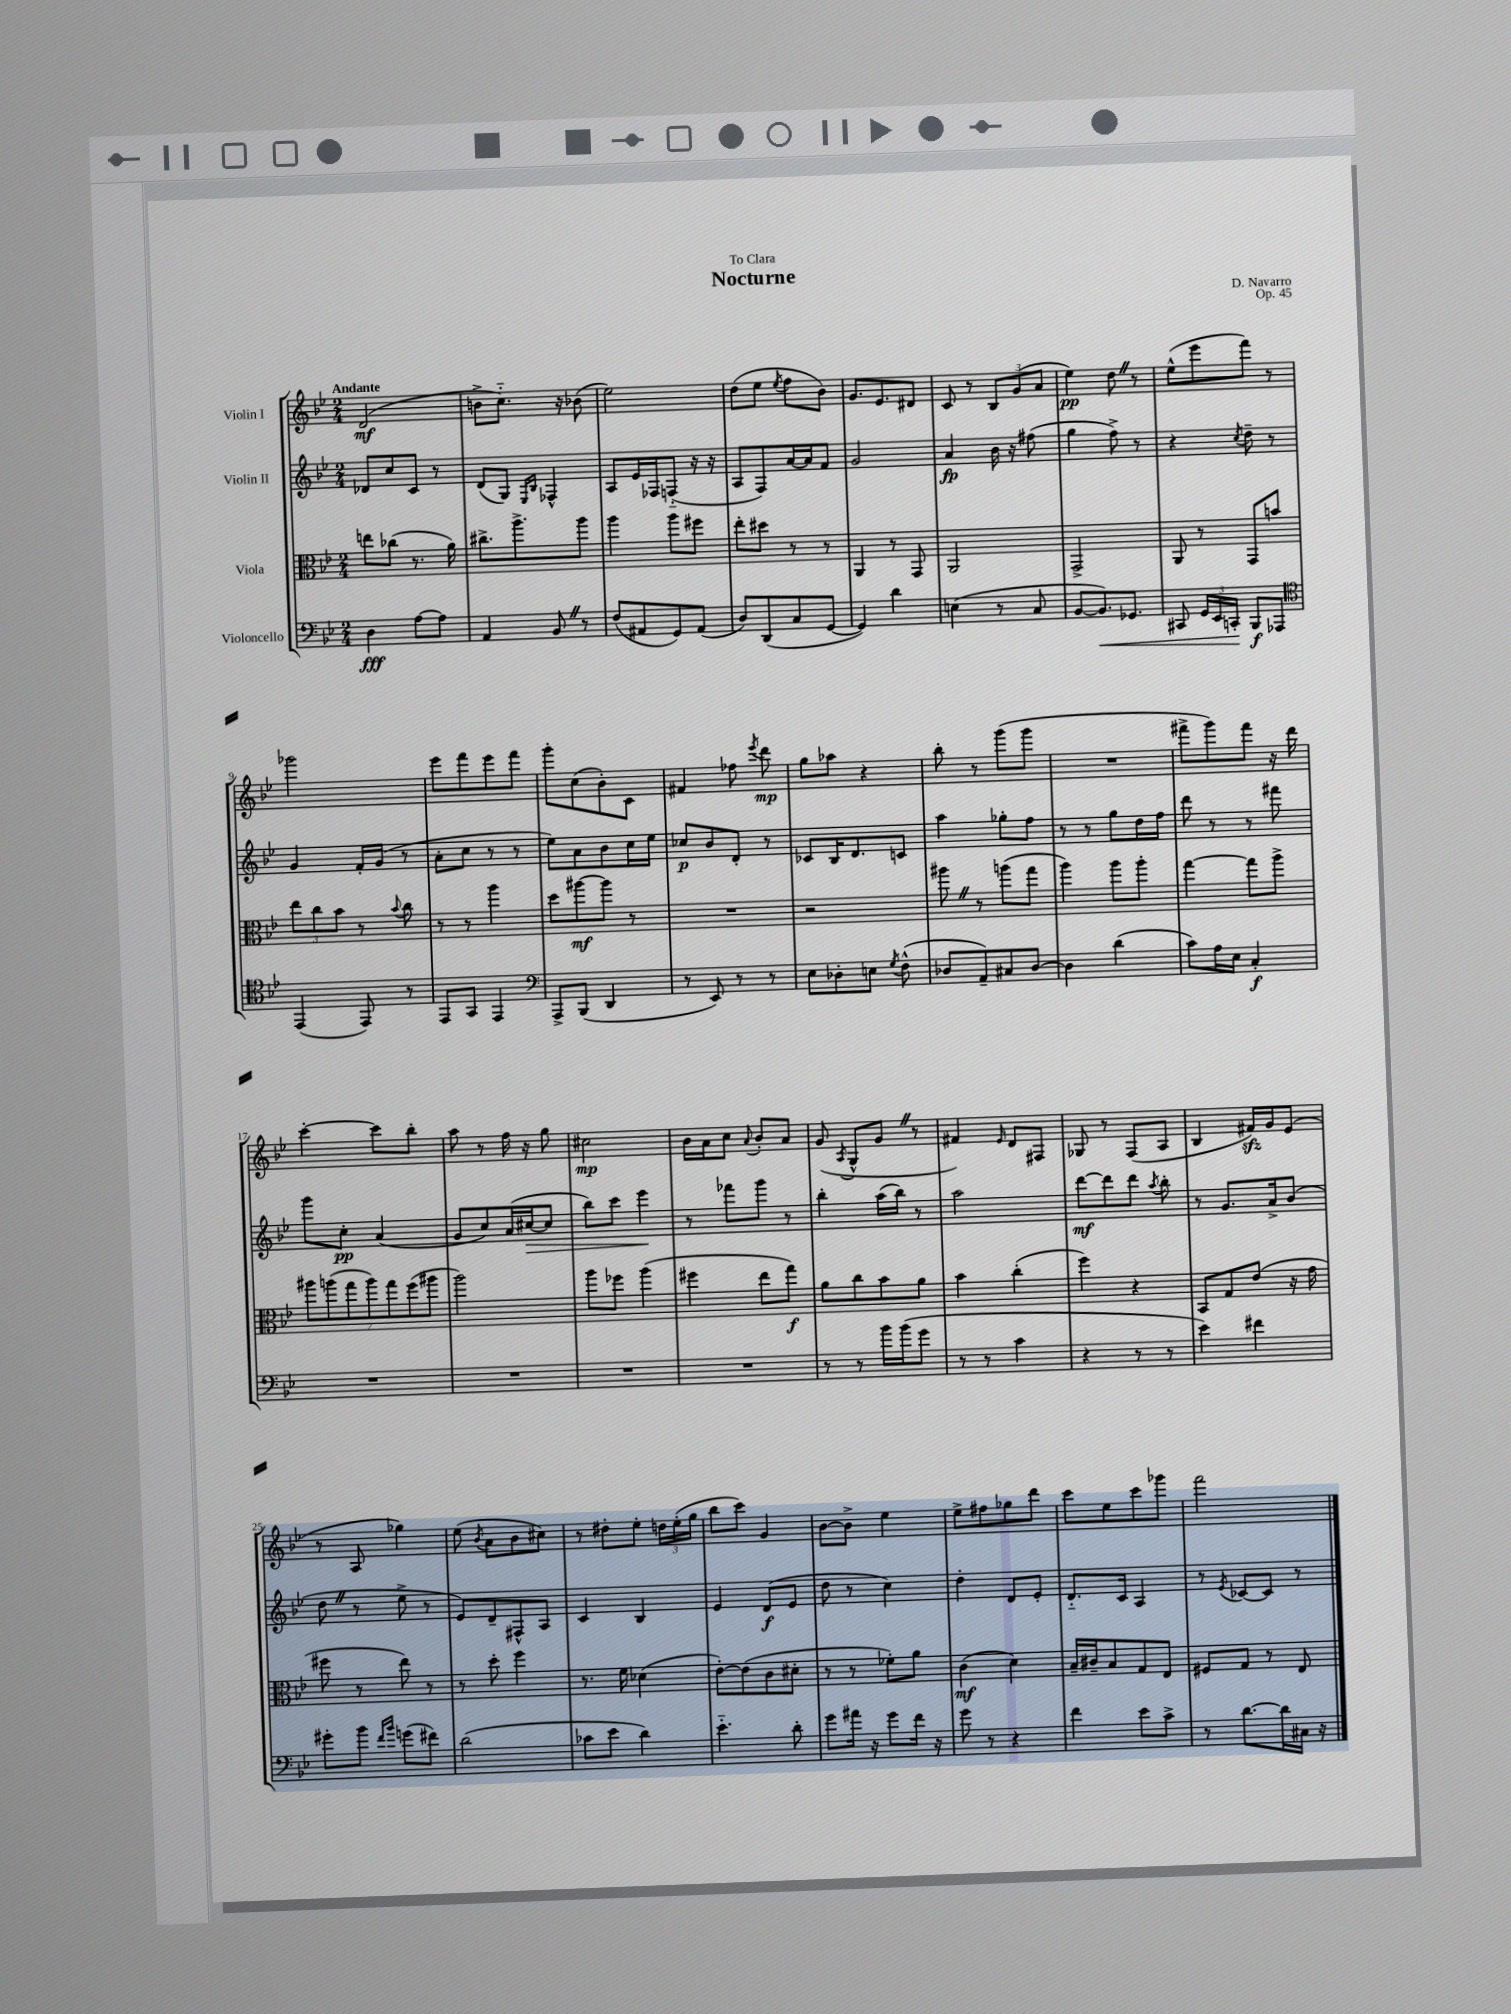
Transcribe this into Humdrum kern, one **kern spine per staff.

**kern	**kern	**kern	**kern
*staff4	*staff3	*staff2	*staff1
*clefF4	*clefC3	*clefG2	*clefG2
*k[b-e-]	*k[b-e-]	*k[b-e-]	*k[b-e-]
*M2/4	*M2/4	*M2/4	*M2/4
4D	8ee	8d-	(2d
.	(8cc-	8cc	.
[8A	8.r	8c	.
8A]	.	8r	.
.	16a)	.	.
=	=	=	=
4AA	8.cc#^	(8d	8b^
.	.	8G)	8.cc'~)
.	8.aa^	.	.
.	.	16qqE-	.
.	.	16qqB-	.
8BB-	.	4F-^^	.
.	.	.	16r
8r	8aa	.	(8b-
=	=	=	=
(8F	4aa	8A	2ee-)
8AA#	.	16e-	.
.	.	16F-	.
8GG)	8aa	(8F'~	.
(8AA#	8ff#	16r	.
.	.	16r	.
=	=	=	=
8D)	8ee-'	8A	(8dd
(8DD	8dd#	8F)	8ee-
.	.	.	8qee-
8C	8r	[16a	8ff
.	.	16a]	.
[8GG	8r	8f	8b-)
=	=	=	=
4GG])	4AA	2g	8.g
.	.	.	8.e-
4d	8r	.	.
.	8GG	.	8d#
=	=	=	=
(4E	2AA	4a	8c
.	.	.	8r
8r	.	16b-	12B-
.	.	16r	.
.	.	.	(12g
8C	.	(8ff#	.
.	.	.	12a
=	=	=	=
[8BB-	2GG^	4gg	4ee-)
8.BB-])	.	.	.
.	.	8ff^)	8dd
8.GG-	.	.	.
.	.	8r	8r
=	=	=	=
8CC#	8AA	4r	(8ee-^^
24GG	8r	.	8eee-
24EE-	.	.	.
24CC'	.	.	.
.	.	8qcc	.
8BBB-	8GG	8dd~	8fff)
8AAA-	8b	8r	8r
=	=	=	=
*clefC4	*	*	*
(4EE-	12ee-	4g	2ggg-
.	12cc	.	.
.	12b-	.	.
8EE-)	8r	16f'	.
.	.	(16g	.
.	8qqb-	.	.
8r	8cc	8r	.
=	=	=	=
8EE-	8r	8a'	8eee-
8GG	8r	8cc	8fff
4EE-	4aa	8r	8eee-
.	.	8r	8fff
=	=	=	=
*clefF4	*	*	*
8AAA^	8dd	8ee-)	8ggg'
(8BBB-	[8aa#	8a	(8cc
4DD	8aa#]	8b-	8b-')
.	8r	16cc	8c
.	.	16ee-	.
=	=	=	=
8r	2r	8cc-	4f#
8EE-)	.	8b-	.
8r	.	8d'	8ff-
.	.	.	8qeee-
8r	.	8r	8ddd
=	=	=	=
8E-	2r	8c-	8gg
8D-'	.	16B-	8aa-
.	.	8.d	.
8E	.	.	4r
8qG	.	.	.
(8F^^	.	8c	.
=	=	=	=
8D-	8aa#	4aa	8bb-'
8AA~)	8r	.	8r
8C#	(8aa	8gg-'	(8ggg
[8D-	8gg	8ff	8ggg
=	=	=	=
4D-]	4aa)	8r	2r
.	.	8r	.
(4d	8aa	8gg	.
.	8aa'	16dd	.
.	.	16ff	.
=	=	=	=
8c)	[4gg	8ddd	8fff#^
16A	.	8r	8ggg)
16E-	.	.	.
4C'	8gg]	8r	8fff#
.	8aa^	8fff#	16r
.	.	.	16ddd
=	=	=	=
2r	14aa#	8ggg	[4ccc'
.	(14aa	.	.
.	.	8cc'	.
.	14gg	.	.
.	14aa)	.	.
.	.	(4a	8ccc]
.	14gg	.	.
.	(14ff	.	.
.	.	.	8bb-'
.	14aa#	.	.
=	=	=	=
2r	2aa)	8g	8aa
.	.	8cc)	8r
.	.	(16a	16ff
.	.	[16cc#	16r
.	.	8cc#]	8gg
=	=	=	=
2r	8aa	8bb-)	2cc#
.	8ff-	8ccc	.
.	(4aa	4eee-	.
=	=	=	=
2r	4ff#	8r	16b-
.	.	.	16a
.	.	8fff-	8cc
.	.	.	8qqa
.	8ee-	8ggg	8b-'
.	8gg)	8r	8a
=	=	=	=
8r	8a	4bb-'	(8g
.	.	.	8qA
8r	8cc	.	8G^^
16b-	8b-	(16aa	8g
(16b-	.	16bb-)	.
8g	8a	8r	8r
=	=	=	=
8r	4b-	2aa	4f#)
8r	.	.	.
.	.	.	16qqe-
4c	(4cc'	.	8d
.	.	.	8F#
=	=	=	=
4r	4ff)	[8ddd	8G-
.	.	8ddd]	8r
8r	4r	8ddd	(8F
.	.	8qaa	.
8r	.	8bb-'	8A
=	=	=	=
4e-)	8BB-	8r	4B-
.	8G	8.g	.
4f#	(8e-	.	16f#)
.	.	16a^	16g
.	16r	(8b-	(8e-
.	16g	.	.
=	=	=	=
8g#'	8ff#	8dd	8r
8b-	8r	8r	8A
16qqf	.	.	.
16qqb-	.	.	.
(8g	8ee-)	8ee-^	4gg-)
8f#)	8r	8r	.
=	=	=	=
(2d	8r	8e-)	(8ee-
.	.	.	8qb-
.	8dd'	8d~	8a
.	4ff	8F#^^	8b-
.	.	8A	8cc#)
=	=	=	=
8c-	8.r	4c	8r
8e-	.	.	8dd#'
.	16f	.	.
4d)	(4d-	4B-	8ee-'
.	.	.	24dd
.	.	.	(24ee-'
.	.	.	24gg
=	=	=	=
4.e-'~	[8e-')	4e-	8bb-
.	(8e-]	.	8ccc)
.	8c	(8d	4g
8d'	8d#'	8e-	.
=	=	=	=
8g	8r	8dd	[8b-
16a#	8r	8r	8b-^]
16r	.	.	.
8g	8f-')	4cc)	4ee-
16f	8a	.	.
16r	.	.	.
=	=	=	=
8g	(4c	4dd'	8ee-^
8r	.	.	8ff#
4r	4d)	8d	8gg-
.	.	8e-'	8ddd
=	=	=	=
4f	16B-~	8.d'~	8ccc
.	16c#~	.	.
.	8B-	.	8ee-
.	.	16c	.
8e-	8G	4A	8ccc
8c^	8E-	.	8ggg-
=	=	=	=
8r	8F#	8r	2fff
.	.	8qe-	.
[8.d	8G	[8c-	.
.	8r	8c-]	.
16d]	.	.	.
16C#	8E-	8r	.
16r	.	.	.
==	==	==	==
*-	*-	*-	*-
